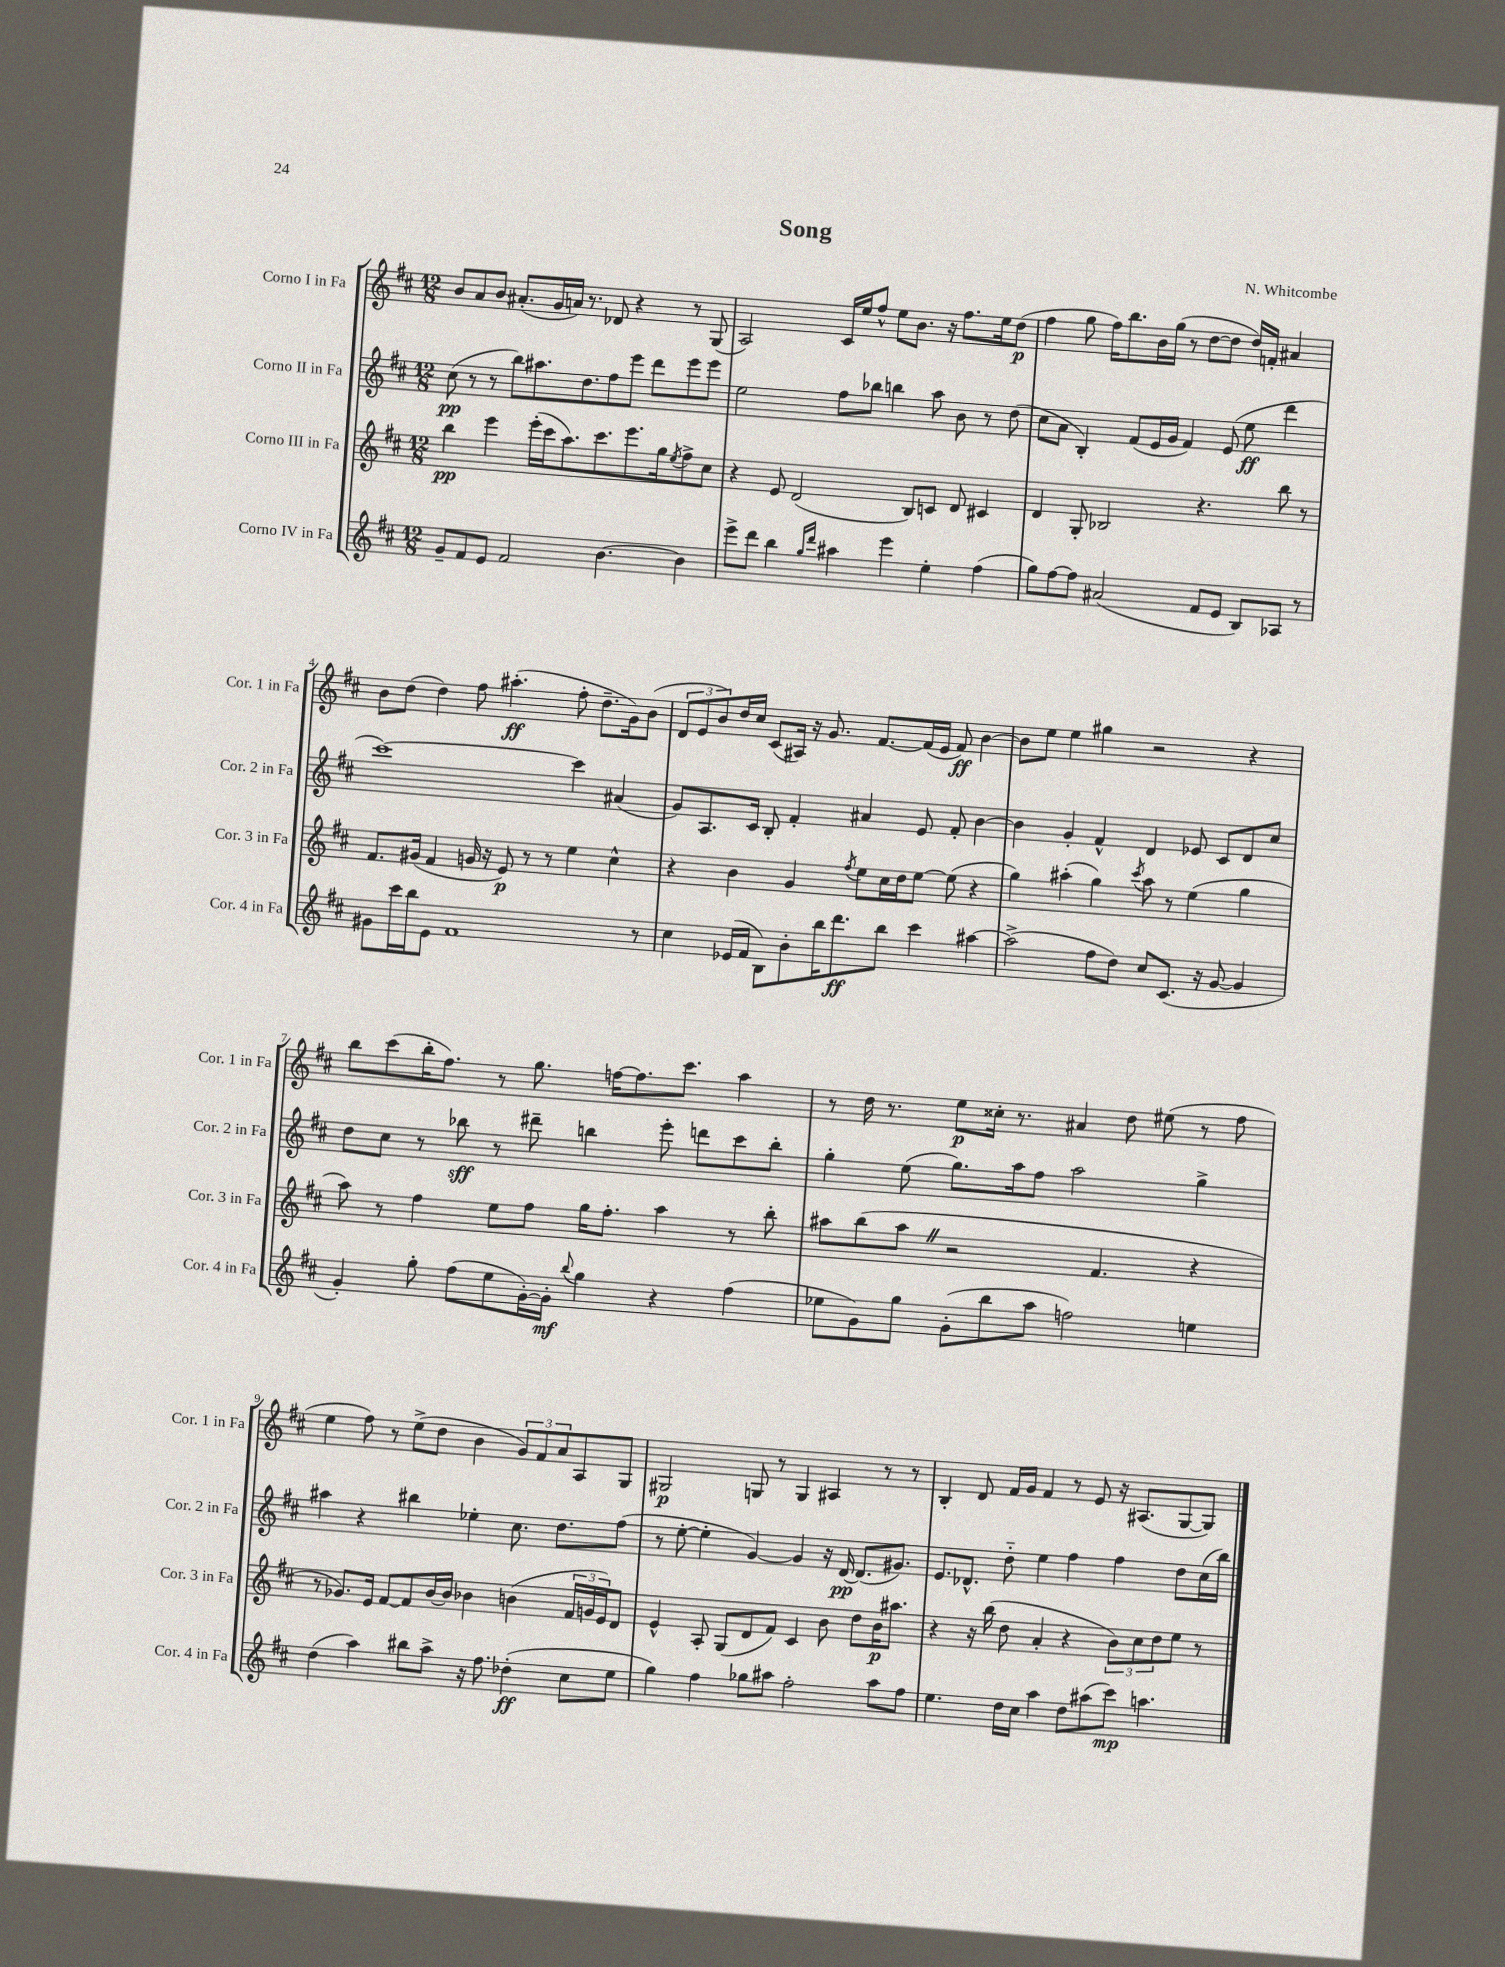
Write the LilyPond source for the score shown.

\header { title = "Song" composer = "N. Whitcombe" }
<<
\new StaffGroup <<
\new Staff = "s0" \with { instrumentName = "Corno I in Fa" shortInstrumentName = "Cor. 1 in Fa" } {
    \clef treble \key d \major \numericTimeSignature \time 12/8
    b'8 a'8 b'8 ais'8.-.( g'16 a'16) r8. des'8 r4 r8 g8( |
    a2) cis'16 e''16 fis''8-^ e''8 b'8. r16 fis''8. e''16 d''8\p( |
    fis''4 g''8 fis''16) b''8. b'16 g''16( r8 d''8~ d''8 d''16) f'16-. ais'4 |
    b'8 d''8( d''4) fis''8 ais''4.-.\ff( fis''8-. d''8.-- g'16) b'8( |
    \tuplet 3/2 { d'8 e'8 b'8) } d''16 cis''16 cis'8( ais16) r16 g'8. fis'8.~ fis'16( e'16 fis'8\ff) b'4~ |
    b'8 e''8 e''4 gis''4 r2 r4 |
    b''8 cis'''8( b''16-. fis''8.) r8 g''8. f''16~ f''8. cis'''8. a''4 |
    r8 d''16 r8. e''8\p cisis''16-. r8. ais'4 d''8 eis''8( r8 fis''8 |
    e''4 fis''8) r8 e''8->( d''8 b'4 \tuplet 3/2 { g'8) fis'8 a'8 } a8 g8 |
    gis2\p g8 r8 g4 ais4 r8 r8 |
    b4-. d'8 fis'16 g'16 fis'4 r8 e'8 r16 ais8.( g8~ g8) \bar "|." |
}
\new Staff = "s1" \with { instrumentName = "Corno II in Fa" shortInstrumentName = "Cor. 2 in Fa" } {
    \clef treble \key d \major \numericTimeSignature \time 12/8
    cis''8\pp( r8 r8 b''8) ais''8. d''8. fis''8 e'''8 d'''8 e'''8 e'''8 |
    e''2 fis''8 bes''8 b''4 a''8 b'8 r8 d''8( |
    cis''8 a'8 b4-.) fis'8( e'16 g'16 fis'4) e'8( e''8\ff d'''4 |
    cis'''1~) cis'''4 ais'4( |
    g'8) a8. cis'16 b8-. fis'4-. ais'4 e'8 fis'8-. b'4~ |
    b'4 g'4-. fis'4-^ d'4 ees'8 cis'8 d'8 cis''8 |
    d''8 cis''8 r8 bes''8\sff r8 dis'''8-- b''4 e'''8-. d'''8 cis'''8 b''8-. |
    g''4-. e''8( g''8.) a''16 fis''8 a''2 g''4-> |
    ais''4 r4 bis''4 ees''4-. cis''8. d''8. fis''8( |
    r8 e''8~-. e''4-. g'4~) g'4 r16 d'16~\pp d'8.( gis'8.) |
    e'8. des'8.-^ d''8-_ e''4 fis''4 fis''4 d''8 cis''16( b''16) \bar "|." |
}
\new Staff = "s2" \with { instrumentName = "Corno III in Fa" shortInstrumentName = "Cor. 3 in Fa" } {
    \clef treble \key d \major \numericTimeSignature \time 12/8
    b''4\pp e'''4 e'''16-.( cis'''16 a''8.) cis'''8. e'''8. g''16 \acciaccatura { e''8 } fis''8-> cis''8 |
    r4 e'8 d'2( b8) c'8 d'8 cis'4 |
    d'4 g8-. bes2 r4. b''8 r8 |
    fis'8. gis'16( fis'4 g'16 r16 e'8\p) r8 r8 e''4 cis''4-^ |
    r4 b'4 g'4 \acciaccatura { fis''8 } e''8 cis''16 d''16 e''8~ e''8( r4 |
    g''4) ais''4-.( g''4) \acciaccatura { cis'''8 } ais''8 r8 e''4( g''4 |
    a''8) r8 fis''4 e''8 fis''8 g''16 fis''8.-. a''4 r8 b''8-. |
    ais''8 b''8( ais''8 \once \override BreathingSign.text = \markup { \musicglyph "scripts.caesura.straight" } \breathe r2 fis'4. r4 |
    r8 ges'8.) e'16 fis'8~ fis'8 b'16~ b'16 bes'4 b'4( \tuplet 3/2 { fis'16 g'16 e'16) } d'8 |
    e'4-^ a8-. g8( d'8 fis'8) cis'4 b'8 d''8 b'16\p ais''8. |
    r4 r16 b''16( d''8 a'4-. r4 \tuplet 3/2 { b'8) cis''8 d''8 } e''8 r8 \bar "|." |
}
\new Staff = "s3" \with { instrumentName = "Corno IV in Fa" shortInstrumentName = "Cor. 4 in Fa" } {
    \clef treble \key d \major \numericTimeSignature \time 12/8
    g'8-- fis'8 e'8 fis'2 b'4.~ b'4 |
    e'''8-> d'''8 b''4 \grace { g''16 d'''16 } ais''4 e'''4 e''4-. fis''4( |
    g''8) fis''8~ fis''8 ais'2( fis'8 e'8 b8) aes8 r8 |
    gis'8 cis'''16 b''16 e'8 fis'1 r8 |
    cis''4 ees'16( fis'16 b8) b'8-. b''16 d'''8.\ff b''8 cis'''4 ais''4~ |
    ais''2->( fis''8 d''8) cis''8 cis'8.( r16 g'8~ g'4 |
    g'4-.) g''8-. fis''8( e''8 g'16~-.) g'16-.\mf \appoggiatura { b''8 } g''4 r4 fis''4( |
    ees''8 g'8) g''8 g'8-.( b''8 a''8 f''2) e''4 |
    d''4( a''4) bis''8 a''8-> r16 fis''8. des''4-.\ff( cis''8 e''8 |
    g''4) fis''4 ges''8 ais''8 fis''2-. ais''8 fis''8 |
    e''4. d''16 cis''16 a''4 d''8 ais''8( cis'''8\mp) a''4. \bar "|." |
}
>>
>>
